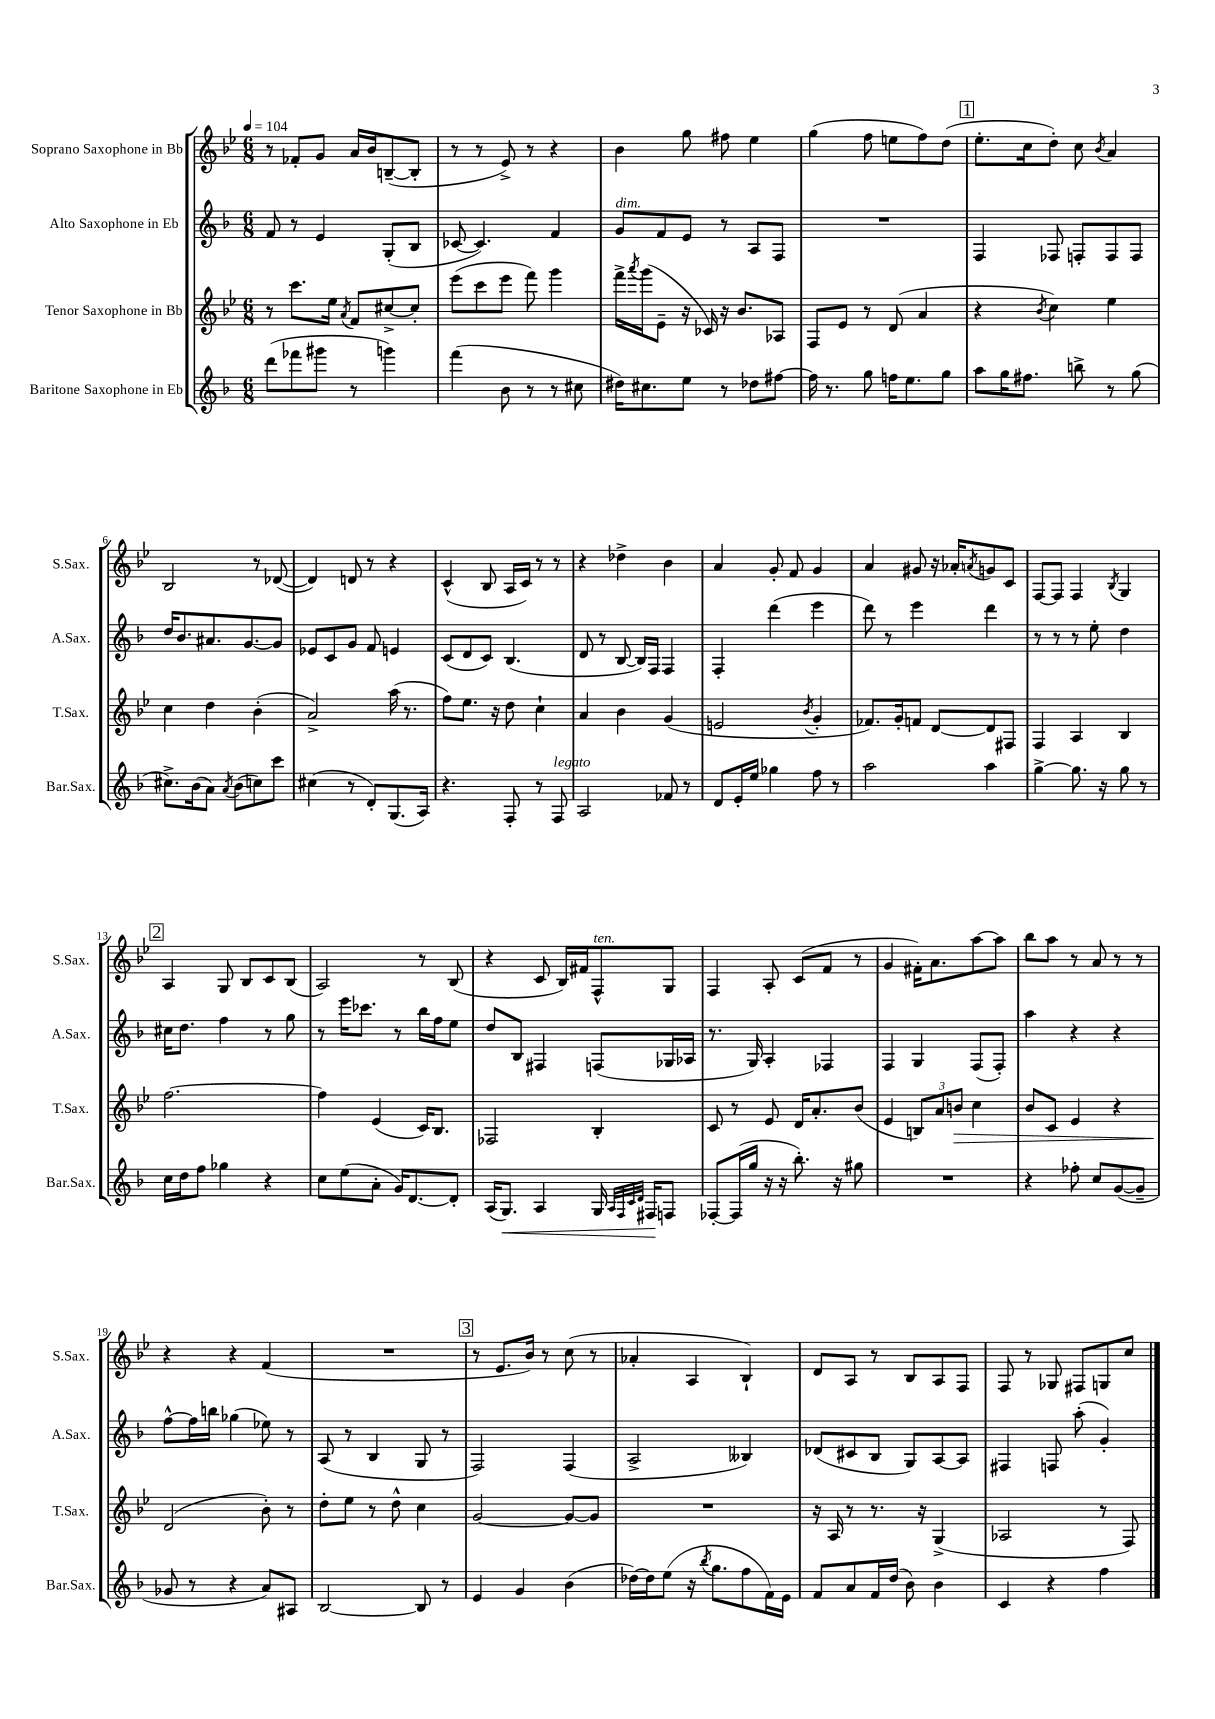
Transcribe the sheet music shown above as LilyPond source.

<<
\new StaffGroup <<
\new Staff = "s0" \with { instrumentName = "Soprano Saxophone in Bb" shortInstrumentName = "S.Sax." } {
    \clef treble \key bes \major \numericTimeSignature \time 6/8 \tempo 4 = 104
    r8 fes'8-. g'8 a'16 bes'16 b8~--( b8-. |
    r8 r8 ees'8->) r8 r4 |
    bes'4 g''8 fis''8 ees''4 |
    g''4( f''8 e''8 f''8) d''8( |
    \mark \markup { \box "1" } ees''8.-. c''16 d''8-.) c''8 \acciaccatura { bes'8 } a'4 |
    bes2 r8 des'8~( |
    des'4) d'8 r8 r4 |
    c'4-^( bes8 a16 c'16) r8 r8 |
    r4 des''4-> bes'4 |
    a'4 g'8-. f'8 g'4 |
    a'4 gis'8 r16 aes'16-. \acciaccatura { a'8 } g'8 c'8 |
    f8~ f8 f4 \acciaccatura { bes8 } g4 |
    \mark \markup { \box "2" } a4 g8 bes8 c'8 bes8( |
    a2) r8 bes8( |
    r4 c'8 bes16) fis'16 f8-^^\markup { \italic "ten." } g8 |
    f4 a8-. c'8( f'8 r8 |
    g'4 fis'16-.) a'8. a''8~ a''8 |
    bes''8 a''8 r8 a'8 r8 r8 |
    r4 r4 f'4( |
    R2. |
    \mark \markup { \box "3" } r8 ees'8. bes'16) r8 c''8( r8 |
    aes'4-. a4 bes4-!) |
    d'8 a8 r8 bes8 a8 f8 |
    f8 r8 ges8 fis8 g8 c''8 \bar "|." |
}
\new Staff = "s1" \with { instrumentName = "Alto Saxophone in Eb" shortInstrumentName = "A.Sax." } {
    \clef treble \key f \major \numericTimeSignature \time 6/8
    f'8 r8 e'4 g8-.( bes8 |
    ces'8~ ces'4.) f'4 |
    g'8^\markup { \italic "dim." } f'8 e'8 r8 a8 f8 |
    R2. |
    \mark \markup { \box "1" } f4 fes8 f8-. f8 f8 |
    d''16 bes'8. ais'8. g'8.~ g'8 |
    ees'8 c'8 g'8 f'8 e'4 |
    c'8( d'8 c'8) bes4.( |
    d'8 r8 bes8~ bes16) f16 f4 |
    f4-. d'''4( e'''4 |
    d'''8) r8 e'''4 d'''4 |
    r8 r8 r8 e''8-. d''4 |
    \mark \markup { \box "2" } cis''16 d''8. f''4 r8 g''8 |
    r8 e'''16 ces'''8. r8 bes''16 f''16 e''8 |
    d''8 bes8 fis4 f8( ges16 aes16 |
    r8. g16) a4-. fes4 |
    f4 g4 f8( f8-.) |
    a''4 r4 r4 |
    f''8~-^ f''16 b''16 ges''4( ees''8) r8 |
    a8( r8 bes4 g8 r8 |
    \mark \markup { \box "3" } f2) f4( |
    a2-> beses4) |
    des'8( cis'8 bes8 g8) a8~ a8 |
    fis4 f8 a''8-.( g'4-.) \bar "|." |
}
\new Staff = "s2" \with { instrumentName = "Tenor Saxophone in Bb" shortInstrumentName = "T.Sax." } {
    \clef treble \key bes \major \numericTimeSignature \time 6/8
    r8 c'''8. ees''16 \acciaccatura { a'8 } f'8 cis''8~-> cis''8-. |
    ees'''8( c'''8 ees'''8 f'''8) g'''4 |
    f'''16-> \acciaccatura { a'''8 } g'''16( ees'8-- r16 ces'16) r16 bes'8. aes8 |
    f8 ees'8 r8 d'8( a'4 |
    \mark \markup { \box "1" } r4 \acciaccatura { bes'8 } c''4) ees''4 |
    c''4 d''4 bes'4-.( |
    a'2->) a''16( r8. |
    f''8) ees''8. r16 d''8 c''4-! |
    a'4 bes'4 g'4( |
    e'2 \acciaccatura { bes'8 } g'4-. |
    fes'8.) g'16-. f'8 d'8~ d'8 fis8 |
    f4 a4 bes4 |
    \mark \markup { \box "2" } f''2.~ |
    f''4 ees'4( c'16) bes8. |
    fes2 bes4-. |
    c'8 r8 ees'8 d'16 a'8.-. bes'8( |
    ees'4 \tuplet 3/2 { b8) a'8 b'8\> } c''4 |
    bes'8 c'8 ees'4 r4 |
    d'2\!( bes'8-.) r8 |
    d''8-. ees''8 r8 d''8-^ c''4 |
    \mark \markup { \box "3" } g'2~ g'8~ g'8 |
    R2. |
    r16 a16 r8 r8. r16 g4->( |
    aes2 r8 f8) \bar "|." |
}
\new Staff = "s3" \with { instrumentName = "Baritone Saxophone in Eb" shortInstrumentName = "Bar.Sax." } {
    \clef treble \key f \major \numericTimeSignature \time 6/8
    d'''8( fes'''8 gis'''8 r8 g'''4) |
    f'''4( bes'8 r8 r8 cis''8 |
    dis''16) cis''8. e''8 r8 des''8 fis''8~ |
    fis''16 r8. g''8 f''16 e''8. g''8 |
    \mark \markup { \box "1" } a''8 g''16 fis''8. b''8-> r8 g''8( |
    cis''8.->) bes'16( a'8) \acciaccatura { a'8 } bes'8( c''8) c'''8 |
    cis''4( r8 d'8-.) g8.( a16) |
    r4. f8-. r8 f8^\markup { \italic "legato" } |
    a2 fes'8 r8 |
    d'8 e'16-. e''16 ges''4 f''8 r8 |
    a''2 a''4 |
    g''4~-> g''8. r16 g''8 r8 |
    \mark \markup { \box "2" } c''16 d''16 f''8 ges''4 r4 |
    c''8 e''8( a'8-. g'16) d'8.~ d'8-. |
    a16( g8.\<) a4 g16 \grace { a32 f32 c'32 d'32 } fis16\! f8 |
    fes8~-. fes16( g''16 r16 r16 bes''8.-.) r16 gis''8 |
    R2. |
    r4 fes''8-. c''8 g'8~( g'8-- |
    ges'8 r8 r4 a'8) ais8 |
    bes2~ bes8 r8 |
    \mark \markup { \box "3" } e'4 g'4 bes'4( |
    des''16~) des''16 e''8( r16 \acciaccatura { bes''8 } g''8. f''8 f'16) e'16 |
    f'8 a'8 f'16 d''16( bes'8) bes'4 |
    c'4 r4 f''4 \bar "|." |
}
>>
>>
